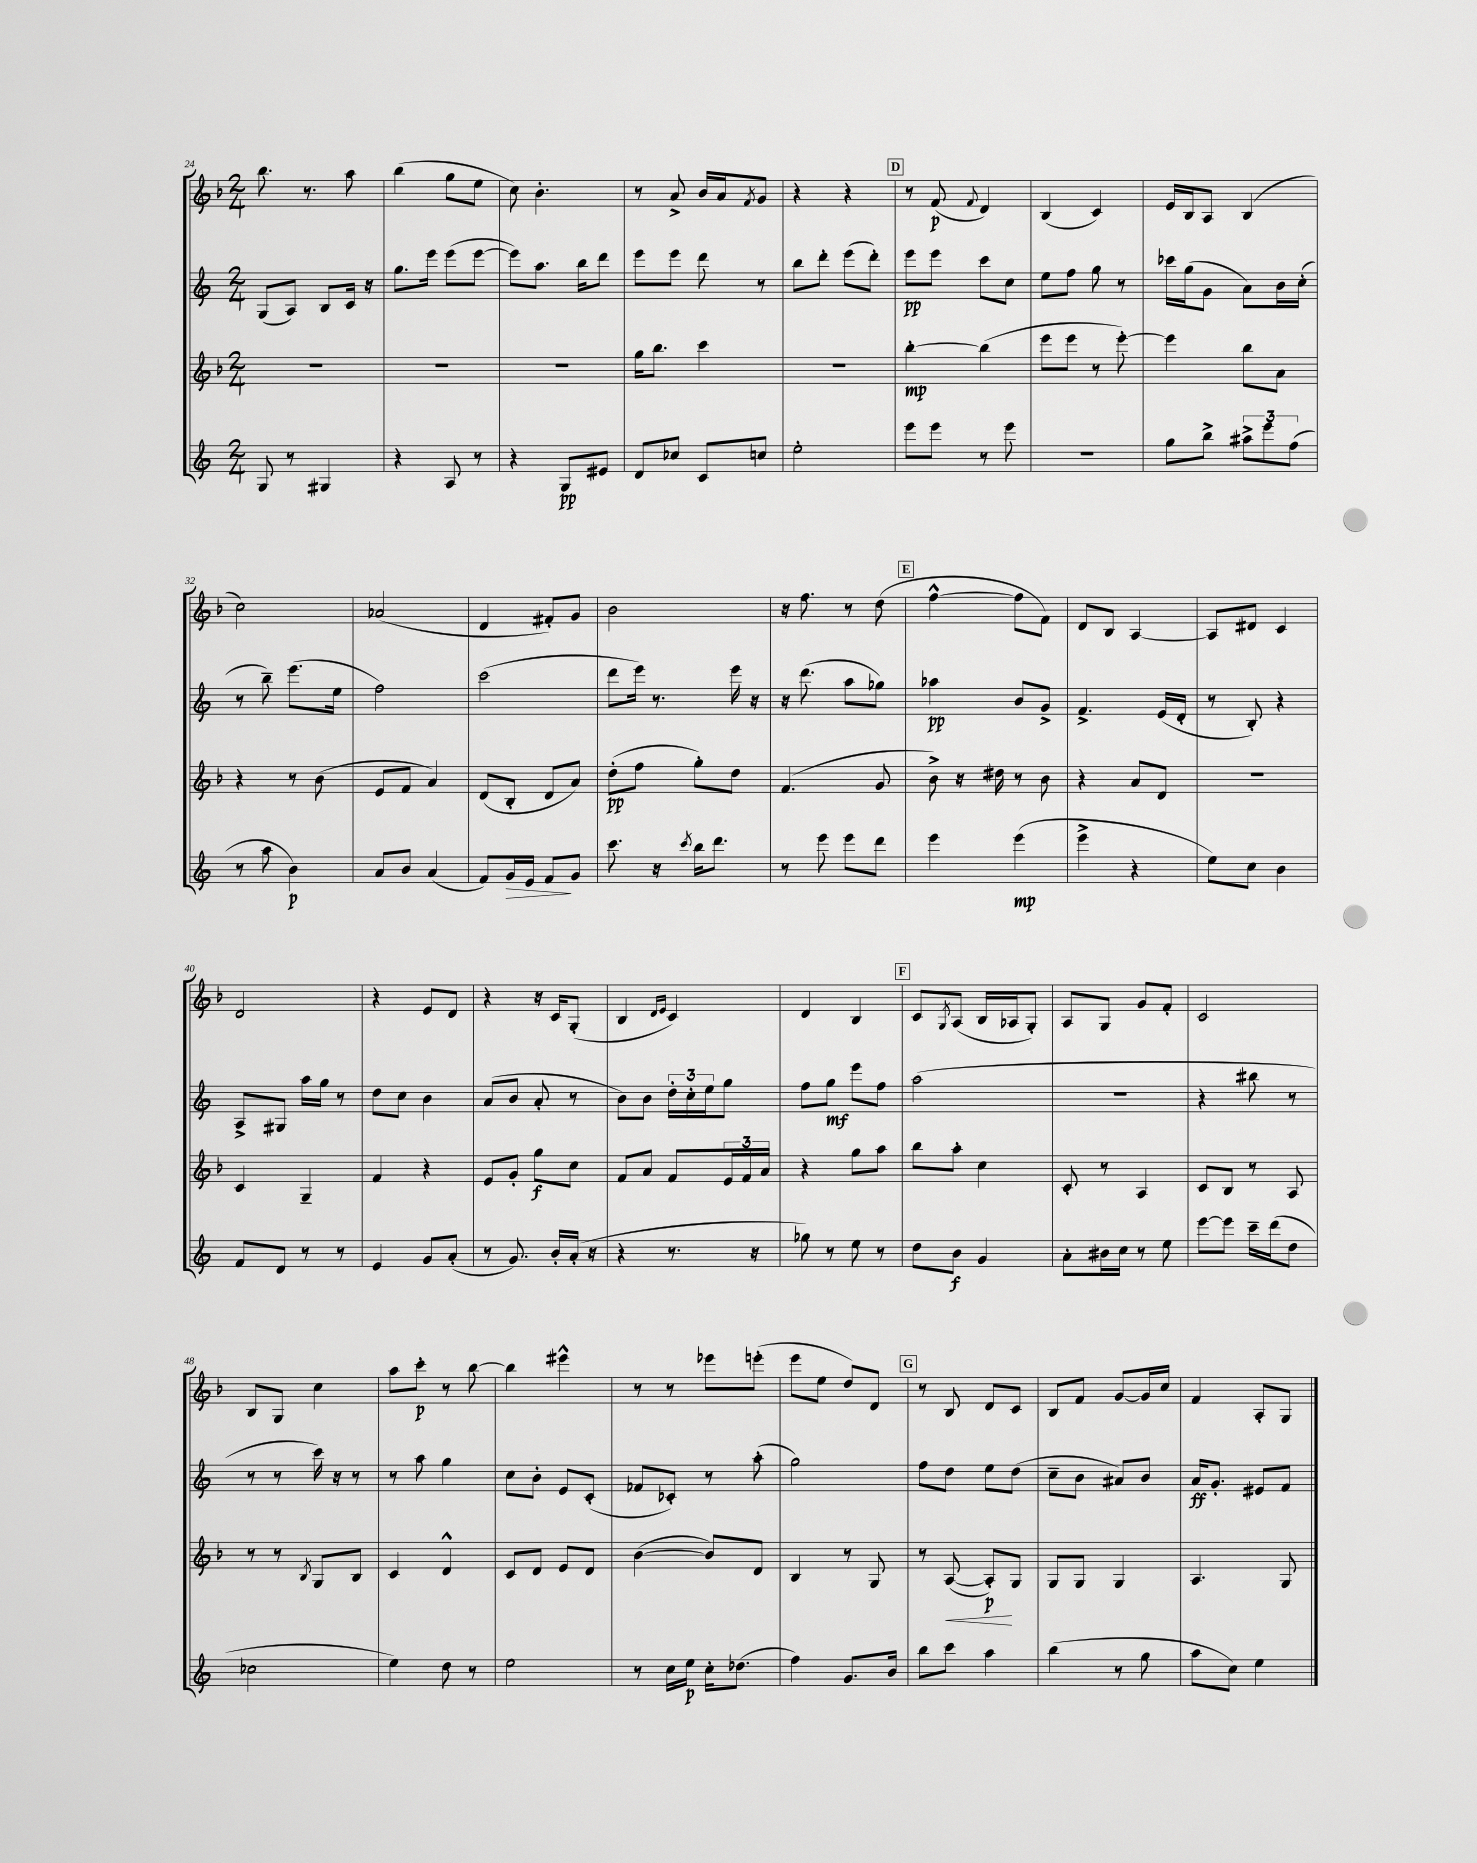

**kern	**dynam	**kern	**dynam	**kern	**dynam	**kern	**dynam
*part4	*part4	*part3	*part3	*part2	*part2	*part1	*part1
*staff4	*staff4	*staff3	*staff3	*staff2	*staff2	*staff1	*staff1
*clefG2	*	*clefG2	*	*clefG2	*	*clefG2	*
*k[]	*	*k[b-]	*	*k[]	*	*k[b-]	*
*M2/4	*	*M2/4	*	*M2/4	*	*M2/4	*
=24	=24	=24	=24	=24	=24	=24	=24
8G/	.	2r	.	(8G/L	.	8.bb-\	.
8r	.	.	.	8A/J)	.	.	.
.	.	.	.	.	.	8.r	.
4G#X/	.	.	.	8B/L	.	.	.
.	.	.	.	16c/Jk	.	8aa\	.
.	.	.	.	16r	.	.	.
=25	=25	=25	=25	=25	=25	=25	=25
4r	.	2r	.	8.gg\L	.	(4bb-\	.
.	.	.	.	16eee\Jk	.	.	.
8A/	.	.	.	(8eee\L	.	8gg\L	.
8r	.	.	.	[8eee\J	.	8ee\J	.
=26	=26	=26	=26	=26	=26	=26	=26
4r	.	2r	.	8eee\L])	.	8cc\)	.
.	.	.	.	8.aa\J	.	4.b-'\	.
8G/L	pp	.	.	.	.	.	.
.	.	.	.	16bb\KL	.	.	.
8e#X/J	.	.	.	8ddd\J	.	.	.
=27	=27	=27	=27	=27	=27	=27	=27
8d/L	.	16gg\KL	.	8eee\L	.	8r	.
.	.	8.bb-\J	.	.	.	.	.
8cc-X/J	.	.	.	8eee\J	.	8a^/	.
8c/L	.	4ccc\	.	8ddd\	.	16b-/LL	.
.	.	.	.	.	.	16a/J	.
.	.	.	.	.	.	8qf/	.
8ccn/J	.	.	.	8r	.	8g/J	.
=28	=28	=28	=28	=28	=28	=28	=28
2ee'\	.	2r	.	8bb\L	.	4r	.
.	.	.	.	8ddd'\J	.	.	.
.	.	.	.	(8eee\L	.	4r	.
.	.	.	.	8ddd'\J)	.	.	.
!!LO:REH:place=s1:t=D
=29	=29	=29	=29	=29	=29	=29	=29
8eee\L	.	[4bb-'\	mp	8eee\L	pp	8r	.
8eee\J	.	.	.	8eee\J	.	(8f/	p
.	.	.	.	.	.	8qqf/	.
8r	.	(4bb-\]	.	8ccc\L	.	4d/)	.
8eee\	.	.	.	8cc\J	.	.	.
=30	=30	=30	=30	=30	=30	=30	=30
2r	.	8eee\L	.	8ee\L	.	(4B-/	.
.	.	8eee\J	.	8ff\J	.	.	.
.	.	8r	.	8gg\	.	4c/)	.
.	.	[8eee'\)	.	8r	.	.	.
=31	=31	=31	=31	=31	=31	=31	=31
8gg\L	.	4eee\]	.	16ccc-X\LL	.	16e/LL	.
.	.	.	.	(16gg\J	.	16B-/J	.
8bb^\J	.	.	.	8g\J	.	8A/J	.
12aa#X^\L	.	8bb-\L	.	8a\L)	.	(4B-/	.
12eee\	.	.	.	.	.	.	.
.	.	8a\J	.	16b\L	.	.	.
(12ff\J	.	.	.	.	.	.	.
.	.	.	.	(16cc'\JJ	.	.	.
!!LO:LB:g=z
=32	=32	=32	=32	=32	=32	=32	=32
8r	.	4r	.	8r	.	2cc\)	.
8aa\	.	.	.	8bb~\)	.	.	.
4b\)	p	8r	.	(8.eee\L	.	.	.
.	.	(8b-\	.	.	.	.	.
.	.	.	.	16ee\Jk	.	.	.
=33	=33	=33	=33	=33	=33	=33	=33
8a/L	.	8e/L	.	2ff\)	.	(2a-X/	.
8b/J	.	8f/J	.	.	.	.	.
(4a/	.	4a/)	.	.	.	.	.
=34	=34	=34	=34	=34	=34	=34	=34
8f/L)	.	(8d/L	.	(2ccc\	.	4d/	.
!	!LO:HP:b	!	!	!	!	!	!
16g/L	>	8B-'/J	.	.	.	.	.
16e/JJ	.	.	.	.	.	.	.
8f/L	.	8d/L	.	.	.	8f#X'/L)	.
8g/J	]	8a/J)	.	.	.	8g/J	.
=35	=35	=35	=35	=35	=35	=35	=35
8.ccc\	.	(8dd'\L	pp	8ddd\L	.	2b-\	.
.	.	8ff\J	.	16eee\Jk)	.	.	.
16r	.	.	.	8.r	.	.	.
8qccc/	.	.	.	.	.	.	.
16bb\KL	.	8gg'\L)	.	.	.	.	.
8.ddd\J	.	.	.	.	.	.	.
.	.	8dd\J	.	16eee\	.	.	.
.	.	.	.	16r	.	.	.
=36	=36	=36	=36	=36	=36	=36	=36
8r	.	(4.f/	.	16r	.	16r	.
.	.	.	.	(8.ddd\	.	8.ff\	.
8eee\	.	.	.	.	.	.	.
8eee\L	.	.	.	8aa\L	.	8r	.
8ddd\J	.	8g/	.	8gg-X\J)	.	(8dd\	.
!!LO:REH:place=s1:t=E
=37	=37	=37	=37	=37	=37	=37	=37
4eee\	.	8b-^\)	.	4aa-X\	pp	[4ff^^\	.
.	.	16r	.	.	.	.	.
.	.	16dd#X\	.	.	.	.	.
(4eee\	mp	8r	.	8b/L	.	8ff\L]	.
.	.	8b-\	.	8g^/J	.	8f\J)	.
=38	=38	=38	=38	=38	=38	=38	=38
4eee^\	.	4r	.	4.f^/	.	8d/L	.
.	.	.	.	.	.	8B-/J	.
4r	.	8a/L	.	.	.	[4A/	.
.	.	8d/J	.	(16e/LL	.	.	.
.	.	.	.	16d'/JJ	.	.	.
=39	=39	=39	=39	=39	=39	=39	=39
8ee\L)	.	2r	.	8r	.	8A/L]	.
8cc\J	.	.	.	8B'/)	.	8d#X/J	.
4b\	.	.	.	4r	.	4c/	.
!!LO:LB:g=z
=40	=40	=40	=40	=40	=40	=40	=40
8f/L	.	4c/	.	8A^/L	.	2d/	.
8d/J	.	.	.	8G#X/J	.	.	.
8r	.	4G~/	.	16aa\LL	.	.	.
.	.	.	.	16gg\JJ	.	.	.
8r	.	.	.	8r	.	.	.
=41	=41	=41	=41	=41	=41	=41	=41
4e/	.	4f/	.	8dd\L	.	4r	.
.	.	.	.	8cc\J	.	.	.
8g/L	.	4r	.	4b\	.	8e/L	.
(8a'/J	.	.	.	.	.	8d/J	.
=42	=42	=42	=42	=42	=42	=42	=42
8r	.	8e/L	.	(8a/L	.	4r	.
8.g/)	.	8g'/J	.	8b/J	.	.	.
.	.	8gg\L	f	8a'/	.	16r	.
16b'/LL	.	.	.	.	.	16c/KL	.
(16a'/JJ	.	8cc\J	.	8r	.	(8G'/J	.
16r	.	.	.	.	.	.	.
=43	=43	=43	=43	=43	=43	=43	=43
4r	.	8f/L	.	8b\L)	.	4B-/	.
.	.	8a/J	.	8b\J	.	.	.
.	.	.	.	.	.	16qqd/LL	.
.	.	.	.	.	.	16qqe/JJ	.
8.r	.	8f/L	.	24dd'\LL	.	4c/)	.
.	.	.	.	24cc'\	.	.	.
.	.	.	.	24ee\J	.	.	.
.	.	24e/L	.	8gg\J	.	.	.
.	.	24f/	.	.	.	.	.
16r	.	.	.	.	.	.	.
.	.	24a/JJ	.	.	.	.	.
=44	=44	=44	=44	=44	=44	=44	=44
8gg-X\)	.	4r	.	8ff\L	.	4d/	.
8r	.	.	.	8gg\J	mf	.	.
8ee\	.	8gg\L	.	8eee\L	.	4B-/	.
8r	.	8aa\J	.	8ff\J	.	.	.
!!LO:REH:place=s1:t=F
=45	=45	=45	=45	=45	=45	=45	=45
8dd\L	.	8bb-\L	.	(2aa\	.	8c/L	.
.	.	.	.	.	.	8qG/	.
8b\J	f	8aa'\J	.	.	.	(8A/J	.
4g/	.	4cc\	.	.	.	16B-/LL	.
.	.	.	.	.	.	16A-X/J	.
.	.	.	.	.	.	8G'/J)	.
=46	=46	=46	=46	=46	=46	=46	=46
8a'\L	.	8c'/	.	2r	.	8A/L	.
16b#X\L	.	8r	.	.	.	8G/J	.
16cc\JJ	.	.	.	.	.	.	.
8r	.	4A/	.	.	.	8g/L	.
8ee\	.	.	.	.	.	8f'/J	.
=47	=47	=47	=47	=47	=47	=47	=47
[8eee\L	.	8c/L	.	4r	.	2c/	.
8eee\J]	.	8B-/J	.	.	.	.	.
16ccc~\LL	.	8r	.	8bb#X\	.	.	.
(16ddd\J	.	.	.	.	.	.	.
8dd\J	.	8A/	.	8r	.	.	.
!!LO:LB:g=z
=48	=48	=48	=48	=48	=48	=48	=48
2cc-X\	.	8r	.	8r	.	8B-/L	.
.	.	8r	.	8r	.	8G/J	.
.	.	8qB-/	.	.	.	.	.
.	.	8G/L	.	16ccc\)	.	4cc\	.
.	.	.	.	16r	.	.	.
.	.	8B-/J	.	8r	.	.	.
=49	=49	=49	=49	=49	=49	=49	=49
4ee\)	.	4c/	.	8r	.	8aa\L	.
.	.	.	.	8aa\	.	8ccc'\J	p
8dd\	.	4d^^/	.	4gg\	.	8r	.
8r	.	.	.	.	.	[8bb-\	.
=50	=50	=50	=50	=50	=50	=50	=50
2ee\	.	8c/L	.	8cc\L	.	4bb-\]	.
.	.	8d/J	.	8b'\J	.	.	.
.	.	8e/L	.	8e/L	.	4eee#X^^\	.
.	.	8d/J	.	(8c'/J	.	.	.
=51	=51	=51	=51	=51	=51	=51	=51
8r	.	([4b-\	.	8f-X/L	.	8r	.
16cc\LL	.	.	.	8c-X'/J)	.	8r	.
16ee\JJ	p	.	.	.	.	.	.
16cc'\KL	.	8b-/L])	.	8r	.	8eee-X\L	.
(8.dd-X\J	.	.	.	.	.	.	.
.	.	8d/J	.	(8aa'\	.	(8eeen'\J	.
=52	=52	=52	=52	=52	=52	=52	=52
4ff\)	.	4B-/	.	2gg\)	.	8eee\L	.
.	.	.	.	.	.	8ee\J	.
8.g/L	.	8r	.	.	.	8dd/L)	.
.	.	8G/	.	.	.	8d/J	.
16b/Jk	.	.	.	.	.	.	.
!!LO:REH:place=s1:t=G
=53	=53	=53	=53	=53	=53	=53	=53
8bb\L	.	8r	.	8ff\L	.	8r	.
!	!	!	!LO:HP:b	!	!	!	!
8ccc\J	.	([8A/	<	8dd\J	.	8B-/	.
4aa\	.	8A'/L])	p	8ee\L	.	8d/L	.
.	.	8G/J	[	(8dd\J	.	8c/J	.
=54	=54	=54	=54	=54	=54	=54	=54
(4bb\	.	8G/L	.	8cc~\L	.	8B-/L	.
.	.	8G/J	.	8b\J	.	8f/J	.
8r	.	4G/	.	8a#X/L)	.	[8g/L	.
8gg\	.	.	.	8b/J	.	16g/L]	.
.	.	.	.	.	.	16cc/JJ	.
=55	=55	=55	=55	=55	=55	=55	=55
8aa\L	.	4.A/	.	16a/KL	ff	4f/	.
.	.	.	.	8.g'/J	.	.	.
8cc\J)	.	.	.	.	.	.	.
4ee\	.	.	.	8e#X/L	.	8A'/L	.
.	.	8G/	.	8f/J	.	8G/J	.
==	==	==	==	==	==	==	==
*-	*-	*-	*-	*-	*-	*-	*-
